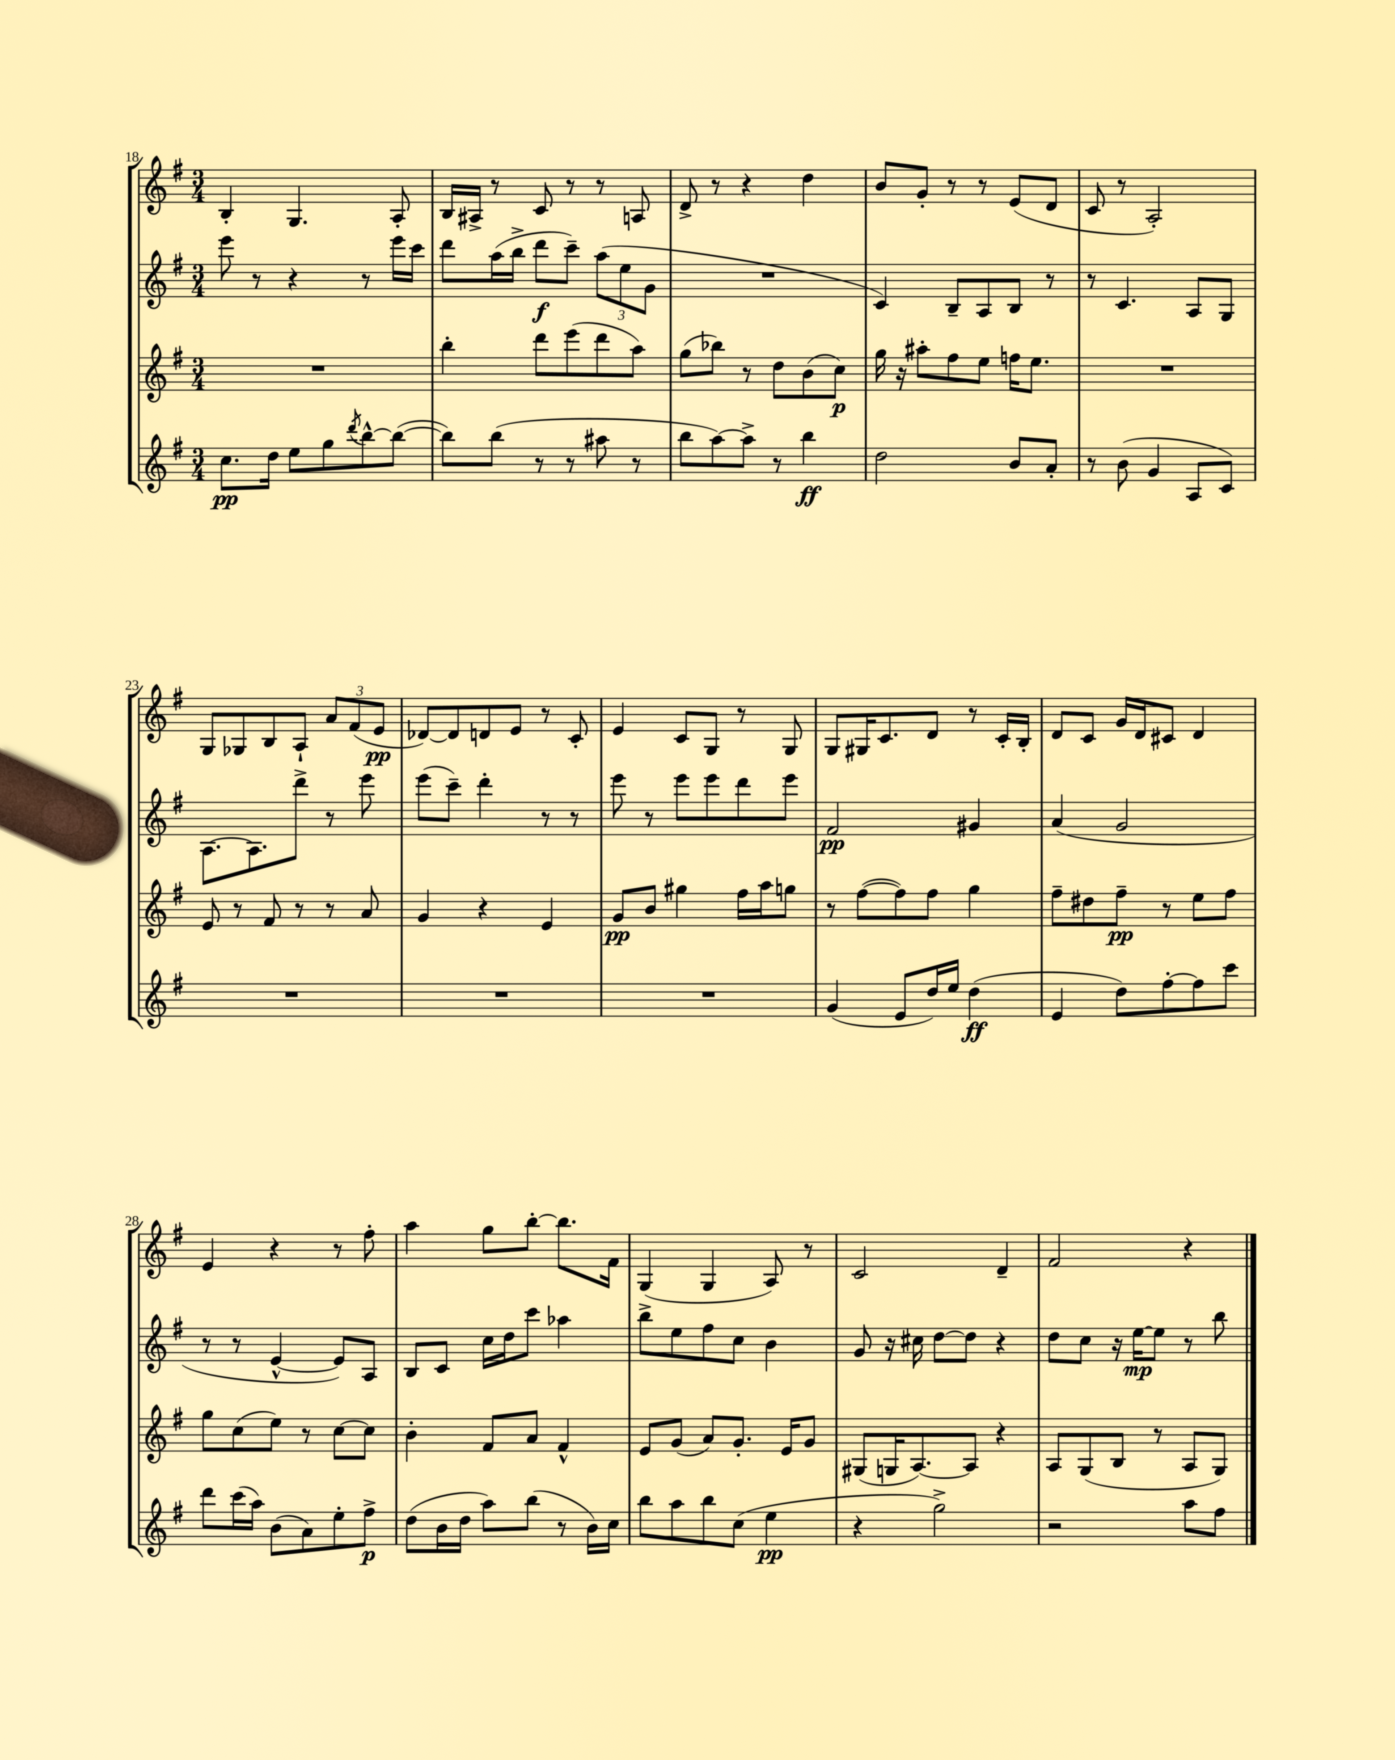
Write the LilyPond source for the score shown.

<<
\new StaffGroup <<
\new Staff = "s0" {
    \clef treble \key g \major \numericTimeSignature \time 3/4
    b4-. g4. a8-. |
    b16 ais16-> r8 c'8 r8 r8 a8 |
    d'8-> r8 r4 d''4 |
    b'8 g'8-. r8 r8 e'8( d'8 |
    c'8 r8 a2-.) |
    g8 ges8 b8 a8-! \tuplet 3/2 { a'8 fis'8( e'8\pp } |
    des'8~) des'8 d'8 e'8 r8 c'8-. |
    e'4 c'8 g8 r8 g8 |
    g8 gis16 c'8. d'8 r8 c'16-. b16-. |
    d'8 c'8 g'16 d'16 cis'8 d'4 |
    e'4 r4 r8 fis''8-. |
    a''4 g''8 b''8~-. b''8. fis'16 |
    g4( g4 a8) r8 |
    c'2 d'4-- |
    fis'2 r4 \bar "|." |
}
\new Staff = "s1" {
    \clef treble \key g \major \numericTimeSignature \time 3/4
    e'''8 r8 r4 r8 e'''16 c'''16 |
    d'''8 a''16( b''16-> d'''8\f c'''8--) \tuplet 3/2 { a''8( e''8 g'8 } |
    R2. |
    c'4) b8-- a8 b8 r8 |
    r8 c'4. a8 g8 |
    a8.~ a8. d'''8-> r8 e'''8 |
    e'''8( c'''8--) d'''4-. r8 r8 |
    e'''8 r8 e'''8 e'''8 d'''8 e'''8 |
    fis'2\pp gis'4 |
    a'4( g'2 |
    r8 r8 e'4~-^ e'8) a8 |
    b8 c'8 c''16 d''16 c'''8 aes''4 |
    b''8-> e''8 fis''8 c''8 b'4 |
    g'8 r16 cis''16 d''8~ d''8 r4 |
    d''8 c''8 r16 e''16~\mp e''8 r8 b''8 \bar "|." |
}
\new Staff = "s2" {
    \clef treble \key g \major \numericTimeSignature \time 3/4
    R2. |
    b''4-. d'''8 e'''8( d'''8 a''8) |
    g''8( bes''8) r8 d''8 b'8( c''8\p) |
    g''16 r16 ais''8-. fis''8 e''8 f''16 e''8. |
    R2. |
    e'8 r8 fis'8 r8 r8 a'8 |
    g'4 r4 e'4 |
    g'8\pp b'8 gis''4 fis''16 a''16 g''8 |
    r8 fis''8~( fis''8) fis''8 g''4 |
    fis''8-- dis''8 fis''8--\pp r8 e''8 fis''8 |
    g''8 c''8( e''8) r8 c''8~ c''8 |
    b'4-. fis'8 a'8 fis'4-^ |
    e'8 g'8( a'8) g'8.-. e'16 g'8 |
    gis8( g16 a8.~) a8 r4 |
    a8 g8( b8 r8 a8 g8) \bar "|." |
}
\new Staff = "s3" {
    \clef treble \key g \major \numericTimeSignature \time 3/4
    c''8.\pp d''16 e''8 g''8 \acciaccatura { d'''8 } b''8~-^ b''8~( |
    b''8) b''8( r8 r8 ais''8 r8 |
    b''8 a''8~) a''8-> r8 b''4\ff |
    d''2 b'8 a'8-. |
    r8 b'8( g'4 a8 c'8) |
    R2. |
    R2. |
    R2. |
    g'4( e'8 d''16) e''16 d''4\ff( |
    e'4 d''8) fis''8~-. fis''8 c'''8 |
    d'''8 c'''16( a''16) b'8( a'8) e''8-. fis''8->\p |
    d''8( b'16 d''16 a''8) b''8( r8 b'16) c''16 |
    b''8 a''8 b''8 c''8( e''4\pp |
    r4 g''2->) |
    r2 a''8 fis''8 \bar "|." |
}
>>
>>
\layout { \context { \Score currentBarNumber = #18 } }
